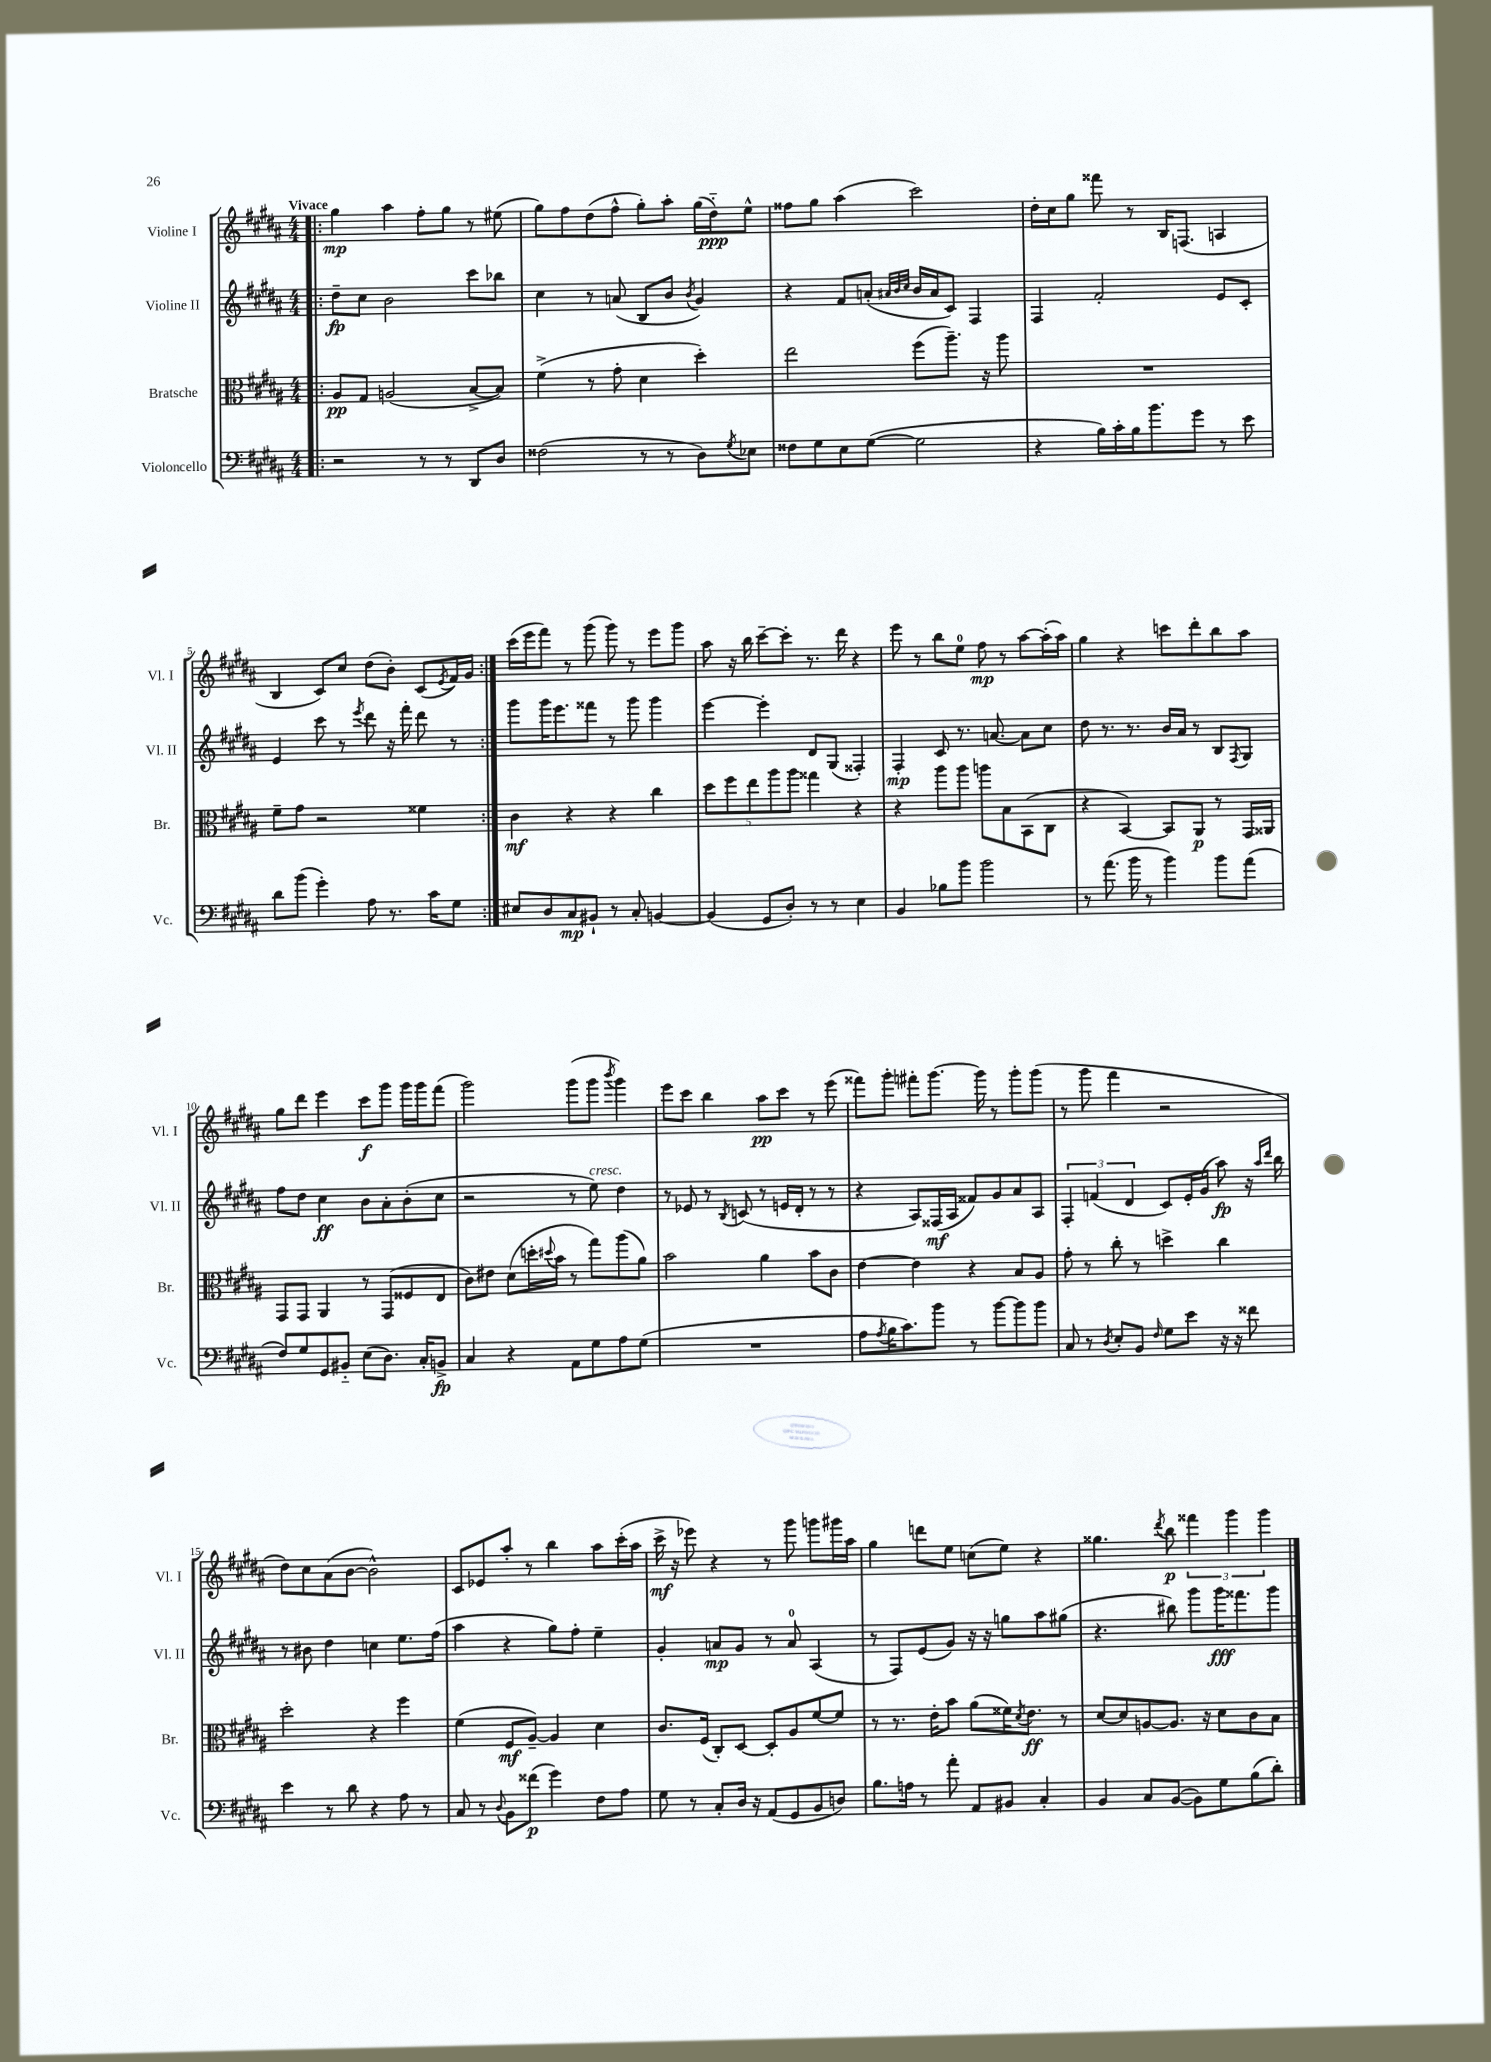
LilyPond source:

<<
\new StaffGroup <<
\new Staff = "s0" \with { instrumentName = "Violine I" shortInstrumentName = "Vl. I" } {
    \clef treble \key b \major \numericTimeSignature \time 4/4 \tempo "Vivace"
    \repeat volta 2 { \bar ".|:" gis''4\mp ais''4 fis''8-. gis''8 r8 eis''8( |
    gis''8) fis''8 dis''8( fis''8-^ gis''8-.) ais''8-. gis''16( dis''16-_\ppp) e''8-^ |
    fisis''8 gis''8 ais''4( cis'''2) |
    dis''16-. cis''16 gis''8 fisis'''8 r8 b16 f8.( a4 |
    b4 cis'8) cis''8 dis''8( b'8-.) cis'8( \acciaccatura { e'8 } fis'16) gis'16 | }
    cis'''16( e'''16 fis'''8) r8 gis'''8( gis'''8) r8 e'''8 gis'''8 |
    ais''8 r16 b''16 cis'''8~-- cis'''8-. r8. dis'''16 r4 |
    e'''8 r8 b''8 e''8-0 fis''8\mp r8 ais''8~ ais''16-.( ais''16) |
    gis''4 r4 c'''8 dis'''8-. b''8 ais''8 |
    gis''8 dis'''8 e'''4 cis'''8\f gis'''8 gis'''16 gis'''16 fis'''8( |
    gis'''2) gis'''8( gis'''8 \acciaccatura { b'''8 } gis'''4) |
    e'''8 cis'''8 b''4 ais''8\pp cis'''8 r8 e'''8( |
    fisis'''8) gis'''8-. fis'''8-. gis'''8.~ gis'''16 r8 gis'''8-. gis'''8( |
    r8 gis'''8 fis'''4 r2 |
    dis''8) cis''8 ais'8( b'8~ b'2-^) |
    cis'8 ees'8 ais''8-. r8 b''4 ais''8 cis'''16-.( ais''16 |
    cis'''16->\mf r16 ees'''8) r4 r8 gis'''8 g'''8 gis'''16 ais''16 |
    gis''4 d'''8 e''8 c''8( e''8) r4 |
    gisis''4. \acciaccatura { dis'''8 } b''8\p \tuplet 3/2 { fisis'''4 gis'''4 gis'''4 } \bar "|." |
}
\new Staff = "s1" \with { instrumentName = "Violine II" shortInstrumentName = "Vl. II" } {
    \clef treble \key b \major \numericTimeSignature \time 4/4
    \repeat volta 2 { \bar ".|:" dis''8--\fp cis''8 b'2 cis'''8 bes''8 |
    cis''4 r8 a'8( b8 b'8 \acciaccatura { b'8 } gis'4) |
    r4 fis'8 a'8-.( \grace { ais'32 b'32 cis''32 } b'16 ais'16 cis'8) fis4 |
    fis4 fis'2-. e'8 cis'8-. |
    e'4 cis'''8 r8 \acciaccatura { e'''8 } dis'''8 r16 fis'''16-. dis'''8 r8 | }
    gis'''8 gis'''16 e'''8. fisis'''8 r8 gis'''8 gis'''4 |
    e'''4~ e'''4-. dis'8 gis8( fisis4-.) |
    fis4-.\mp cis'8 r8. a'8.~ a'8 cis''8 |
    dis''8 r8. r8. b'16 ais'16 r8 b8 \acciaccatura { fis8 } gis8 |
    fis''8 dis''8 cis''4\ff b'8 ais'8-. b'8-.( cis''8 |
    r2 r8 e''8^\markup { \italic "cresc." }) dis''4 |
    r8 ees'8 r8 \acciaccatura { b8 } c'8( r8 e'16 dis'16-. r8 r8 |
    r4 ais8) fisis16\mf( ais16 fisis'8) gis'8 ais'8 ais8 |
    \tuplet 3/2 { fis4-. f'4( dis'4 } cis'8) e'16-. gis'16( ais''8\fp) r16 \grace { ais''16 dis'''16 } b''16 |
    r8 bis'8 dis''4 c''4 e''8. fis''16( |
    ais''4 r4 gis''8) fis''8-. e''4-- |
    gis'4-. a'8\mp gis'8 r8 a'8-0 ais4( |
    r8 fis8) e'8( gis'8) r16 r16 g''8 ais''8 gis''8( |
    r4. bis''8) gis'''8 gis'''16\fff fisis'''8. gis'''8 \bar "|." |
}
\new Staff = "s2" \with { instrumentName = "Bratsche" shortInstrumentName = "Br." } {
    \clef alto \key b \major \numericTimeSignature \time 4/4
    \repeat volta 2 { \bar ".|:" ais8\pp gis8 a2( b8~-> b8) |
    fis'4->( r8 gis'8-. dis'4 dis''4-.) |
    e''2 fis''8( ais''8.--) r16 ais''8 |
    R1 |
    fis'8-- gis'8 r2 fisis'4 | }
    cis'4\mf r4 r4 cis''4 |
    \tuplet 5/4 { dis''8 fis''8 e''8 ais''8 ais''8 } gisis''4 r4 |
    r4 ais''8 ais''8 a''8 b8 b,8( cis8 |
    r4 b,4~) b,8 ais,8\p r8 gis,16 aisis,16 |
    gis,8 gis,8 ais,4 r8 gis,8( fisis8 e8 |
    cis'8) eis'8 dis'8( d''16-. \appoggiatura { dis''8 } b'16 r8 gis''8) ais''8( ais'8) |
    b'2 ais'4 b'8 cis'8 |
    e'4~ e'4 r4 b8 ais8 |
    gis'8-. r8 cis''8-. r8 d''4-> cis''4 |
    dis''2-. r4 fis''4 |
    fis'4( fis8\mf ais8~--) ais4 dis'4 |
    cis'8. fis16( cis8-.) dis8~ dis8-. ais8 fis'8~ fis'8 |
    r8 r8. e'16-. b'8 ais'8( fisis'16) \acciaccatura { dis'8 } e'8.\ff r8 |
    dis'8~ dis'8 a8~ a8. r16 dis'8 cis'8 b8 \bar "|." |
}
\new Staff = "s3" \with { instrumentName = "Violoncello" shortInstrumentName = "Vc." } {
    \clef bass \key b \major \numericTimeSignature \time 4/4
    \repeat volta 2 { \bar ".|:" r2 r8 r8 dis,8 dis8 |
    fisis2( r8 r8 dis8) \acciaccatura { gis8 } ees8 |
    fisis8 gis8 e8 gis8~( gis2 |
    r4 b16) cis'16-. b16 b'8. gis'8 r8 e'8 |
    dis'8 b'8( gis'4-.) ais8 r8. cis'16 gis8 | }
    eis8 dis8 cis8\mp bis,8-! r8 cis8-. b,4~ |
    b,4( gis,8 dis8-.) r8 r8 e4 |
    b,4 bes8 b'8 b'2 |
    r8 ais'8.( b'16 r8 b'4) b'8 ais'8( |
    fis8) gis8 gis,8 bis,8-_ e8( dis8.) cis16-. b,8->\fp |
    cis4 r4 ais,8 gis8 ais8 gis8( |
    R1 |
    ais8 \acciaccatura { ais8 } b16 cis'8.) b'8 r8 b'8~ b'8 b'8 |
    cis8 r8 \acciaccatura { dis8 } e8-. b,8 \grace { fis16 } gis8 e'8 r16 r16 fisis'8 |
    e'4 r8 dis'8 r4 ais8 r8 |
    cis8 r8 \appoggiatura { dis8 } b,8 fisis'8\p( gis'4) fis8 ais8 |
    gis8 r8 cis8-. dis16 r16 ais,8( gis,8 b,8 d8) |
    b8. a16 r8 ais'8-. ais,8 bis,8 cis4-. |
    b,4 cis8 b,8~( b,8) gis8 b8( dis'8-.) \bar "|." |
}
>>
>>
